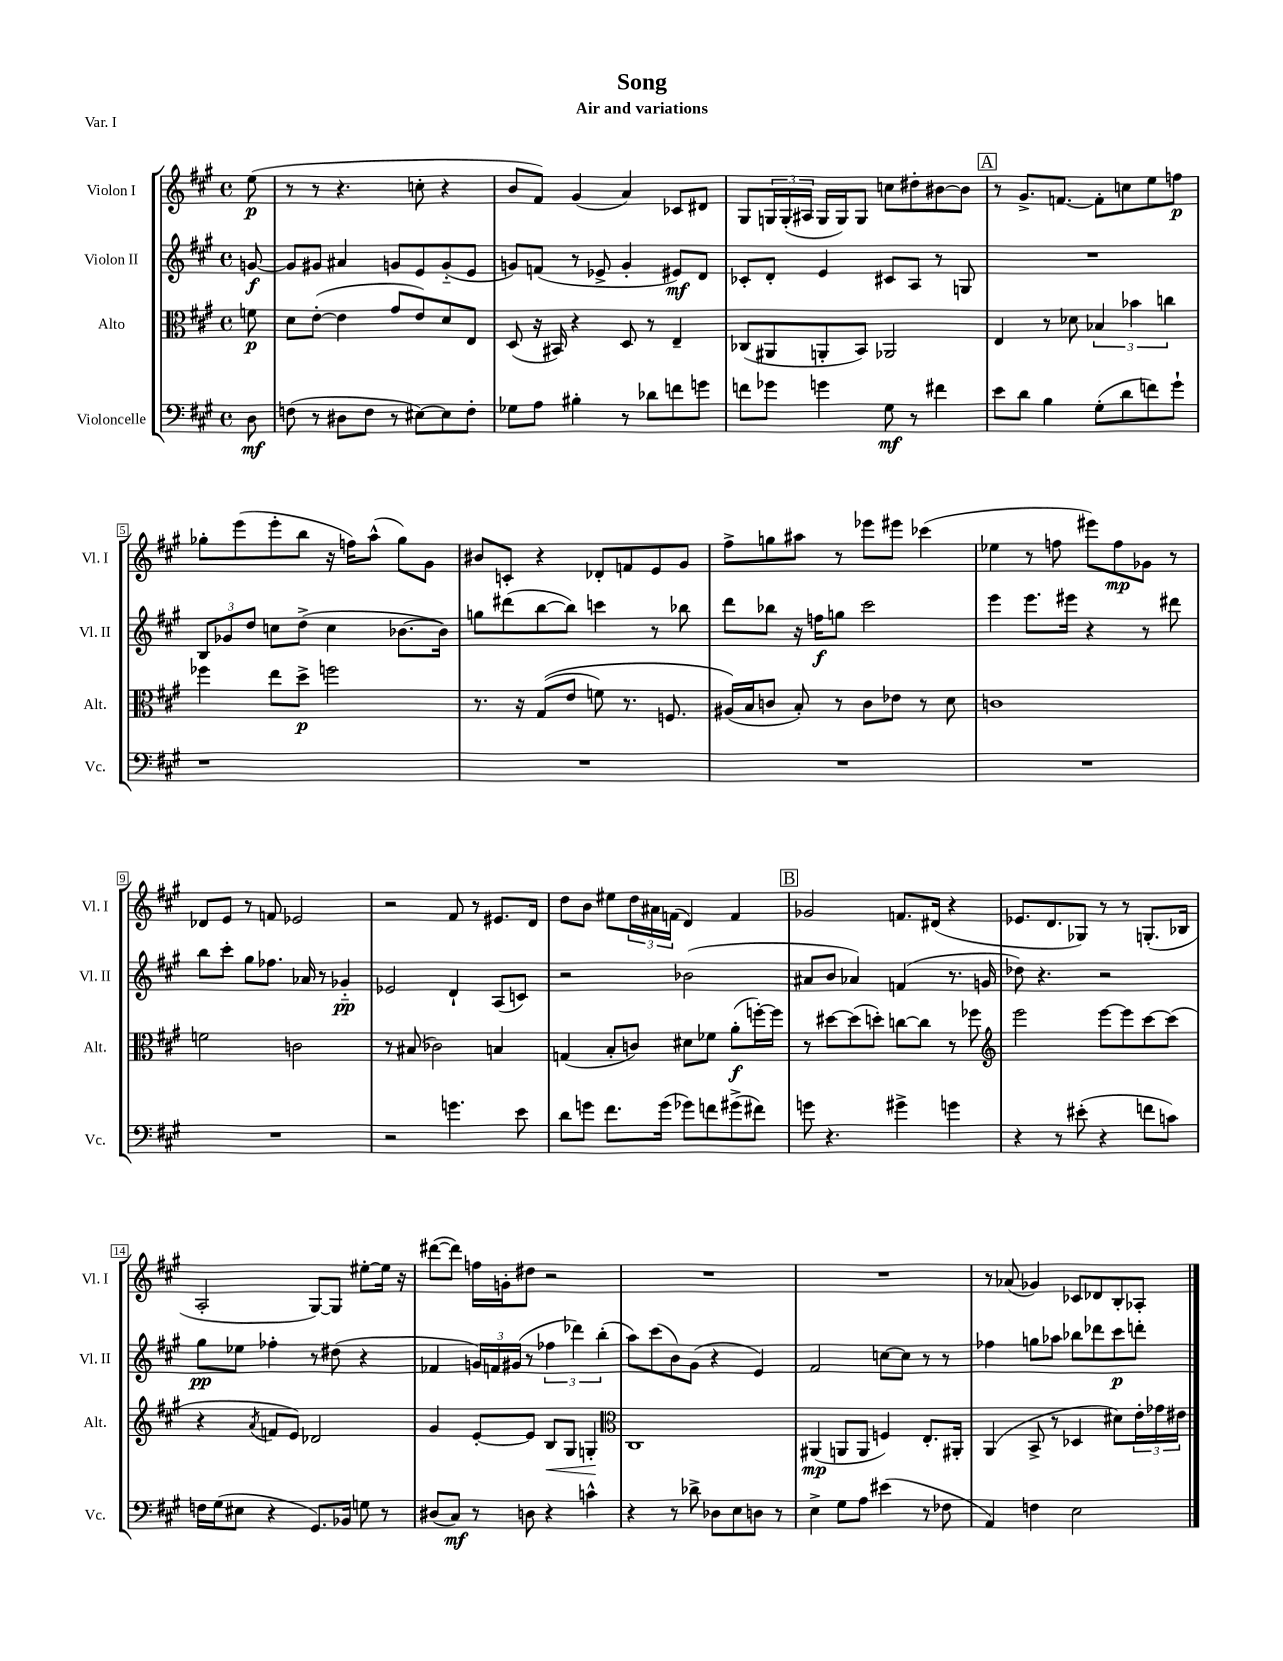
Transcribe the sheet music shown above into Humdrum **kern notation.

**kern	**dynam	**kern	**dynam	**kern	**dynam	**kern	**dynam
*part4	*part4	*part3	*part3	*part2	*part2	*part1	*part1
*staff4	*staff4	*staff3	*staff3	*staff2	*staff2	*staff1	*staff1
*I"Violoncelle	*	*I"Alto	*	*I"Violon II	*	*I"Violon I	*
*I'Vc.	*	*I'Alt.	*	*I'Vl. II	*	*I'Vl. I	*
*clefF4	*	*clefC3	*	*clefG2	*	*clefG2	*
*k[f#c#g#]	*	*k[f#c#g#]	*	*k[f#c#g#]	*	*k[f#c#g#]	*
*M4/4	*	*M4/4	*	*M4/4	*	*M4/4	*
*met(c)	*	*met(c)	*	*met(c)	*	*met(c)	*
=	=	=	=	=	=	=	=
8D\	mf	8fn\	p	[8gn/	f	(8ee\	p
=1	=1	=1	=1	=1	=1	=1	=1
(8Fn\	.	8d\L	.	8g/L]	.	8r	.
8r	.	([8e'\J	.	8g#X/J	.	8r	.
8D#X\L	.	4e\]	.	4a#X/	.	4.r	.
8F\J	.	.	.	.	.	.	.
8r	.	8g#/L	.	8gn/L	.	.	.
[8E#X\L)	.	8e/)	.	8e/	.	8ccn'\	.
8E#\]	.	8d/	.	(8g/	.	4r	.
8F'\J	.	8E/J	.	8e/J	.	.	.
=2	=2	=2	=2	=2	=2	=2	=2
8G-X\L	.	(8D/	.	8gn/L)	.	8b/L	.
8A\J	.	16r	.	(8fn/J	.	8f#/J)	.
.	.	16BB#X/)	.	.	.	.	.
4B#X'\	.	4r	.	8r	.	(4g#/	.
.	.	.	.	8e-X^/	.	.	.
8r	.	8D/	.	4g'/	.	4a/)	.
8d-X\L	.	8r	.	.	.	.	.
8fn\	.	4E~/	.	8e#X/L)	mf	8c-X/L	.
8gn\J	.	.	.	8d/J	.	8d#X/J	.
=3	=3	=3	=3	=3	=3	=3	=3
8fn\L	.	(8C-X/L	.	8c-X'/L	.	8G#/L	.
8g-X\J	.	8AA#X/	.	8d'/J	.	24Gn/L	.
.	.	.	.	.	.	(24G'/	.
.	.	.	.	.	.	24A#X/JJ	.
4gn\	.	8AAn'/	.	4e/	.	16G/LL	.
.	.	.	.	.	.	16G/J)	.
.	.	8BB/J)	.	.	.	8G/J	.
8G#\	mf	2AA-X/	.	8c#X/L	.	8ccn\L	.
8r	.	.	.	8A/J	.	8dd#X'\	.
4f#X\	.	.	.	8r	.	[8b#X\	.
.	.	.	.	8Gn/	.	8b#\J]	.
!!LO:REH:place=s1:t=A
=4	=4	=4	=4	=4	=4	=4	=4
8e\L	.	4E/	.	1r	.	8r	.
8d\J	.	.	.	.	.	8.g#^/L	.
4B\	.	8r	.	.	.	.	.
.	.	.	.	.	.	[8.fn/J	.
.	.	8d-X\	.	.	.	.	.
(8G#'\L	.	6B-X/	.	.	.	8f'\L]	.
8d\	.	.	.	.	.	8ccn\	.
.	.	6b-X\	.	.	.	.	.
8fn\)	.	.	.	.	.	8ee\	.
.	.	6ccn\	.	.	.	.	.
8g#`\J	.	.	.	.	.	8ffn\J	p
!!LO:LB:g=z
=5	=5	=5	=5	=5	=5	=5	=5
1r	.	4ff-X\	.	12B/L	.	8gg-X'\L	.
.	.	.	.	12g-X/	.	.	.
.	.	.	.	.	.	(8eee\	.
.	.	.	.	12dd/J	.	.	.
.	.	8ee\L	.	8ccn\L	.	8eee'\	.
.	.	8dd^\J	p	(8dd^\J	.	8bb\J	.
.	.	2ffn\	.	4cc\	.	16r	.
.	.	.	.	.	.	16ffn\KL)	.
.	.	.	.	.	.	(8aa^^\J	.
.	.	.	.	[8.b-X\L	.	8gg-\L)	.
.	.	.	.	.	.	8g#\J	.
.	.	.	.	16b-\Jk])	.	.	.
=6	=6	=6	=6	=6	=6	=6	=6
1r	.	8.r	.	8ggn\L	.	8b#X/L	.
.	.	.	.	(8ddd#X\	.	8cn'/J	.
.	.	16r	.	.	.	.	.
.	.	((8G#/L	.	[8bb\	.	4r	.
.	.	8e/J	.	8bb\J])	.	.	.
.	.	8fn\)	.	4cccn\	.	8d-X'/L	.
.	.	8.r	.	.	.	8fn/	.
.	.	.	.	8r	.	8e/	.
.	.	8.Fn/	.	.	.	.	.
.	.	.	.	8bb-X\	.	8g#/J	.
=7	=7	=7	=7	=7	=7	=7	=7
1r	.	(16A#X/LL)	.	8ddd\L	.	8ff#^\L	.
.	.	16B/J	.	.	.	.	.
.	.	8cn/J	.	8bb-X\J	.	8ggn\	.
.	.	8B'/)	.	16r	.	8aa#X\J	.
.	.	.	.	16ffn\KL	f	.	.
.	.	8r	.	8ggn\J	.	8r	.
.	.	8c\L	.	2ccc#\	.	8eee-X\L	.
.	.	8e-X\J	.	.	.	8eee#X\J	.
.	.	8r	.	.	.	(4ccc-X\	.
.	.	8d\	.	.	.	.	.
=8	=8	=8	=8	=8	=8	=8	=8
1r	.	1cn	.	4eee\	.	4ee-X\	.
.	.	.	.	8.eee\L	.	8r	.
.	.	.	.	.	.	8ffn\	.
.	.	.	.	16eee#X\Jk	.	.	.
.	.	.	.	4r	.	8eee#X\L)	.
.	.	.	.	.	.	8ff\	mp
.	.	.	.	8r	.	8g-X\J	.
.	.	.	.	8ddd#X\	.	8r	.
!!LO:LB:g=z
=9	=9	=9	=9	=9	=9	=9	=9
1r	.	2fn\	.	8bb\L	.	8d-X/L	.
.	.	.	.	8ccc#'\J	.	8e/J	.
.	.	.	.	8gg#\L	.	8r	.
.	.	.	.	8.ff-X\J	.	8fn/	.
.	.	2cn\	.	.	.	2e-X/	.
.	.	.	.	16a-X/	.	.	.
.	.	.	.	8r	.	.	.
.	.	.	.	4g-X/	pp	.	.
=10	=10	=10	=10	=10	=10	=10	=10
2r	.	8r	.	2e-X/	.	2r	.
.	.	(8B#X/	.	.	.	.	.
.	.	2c-X\)	.	.	.	.	.
4.gn\	.	.	.	4d`/	.	8f#/	.
.	.	.	.	.	.	8r	.
.	.	4Bn/	.	(8A/L	.	8.e#X/L	.
8e\	.	.	.	8cn/J)	.	.	.
.	.	.	.	.	.	16d/Jk	.
=11	=11	=11	=11	=11	=11	=11	=11
8d\L	.	(4Gn/	.	2r	.	8dd\L	.
8gn\J	.	.	.	.	.	8b\J	.
8.f#\L	.	8B'/L	.	.	.	8ee#X\L	.
.	.	8cn/J)	.	.	.	24dd\L	.
.	.	.	.	.	.	24a#X\	.
(16g\Jk	.	.	.	.	.	.	.
.	.	.	.	.	.	(24fn\JJ	.
8g-X\L)	.	8d#X\L	.	(2b-X\	.	4d/)	.
8fn\	.	8f-X\J	.	.	.	.	.
(8g#X^\	.	(8a'\L	f	.	.	4f/	.
8f#X\J)	.	[16ffn'\L)	.	.	.	.	.
.	.	16ff\JJ]	.	.	.	.	.
!!LO:REH:place=s1:t=B
=12	=12	=12	=12	=12	=12	=12	=12
8gn\	.	8r	.	8a#X/L	.	2g-X/	.
4.r	.	[8dd#X\L	.	8b/J	.	.	.
.	.	(8dd#\]	.	4a-X/)	.	.	.
.	.	8ddn'\J)	.	.	.	.	.
4g#X^\	.	[8ccn\L	.	(4fn/	.	8.fn/L	.
.	.	8cc\J]	.	.	.	.	.
.	.	.	.	.	.	(16d#X/Jk	.
4gn\	.	8r	.	8.r	.	4r	.
.	.	8ff-X\	.	.	.	.	.
.	.	.	.	16gn/	.	.	.
=13	=13	=13	=13	=13	=13	=13	=13
*	*	*clefG2	*	*	*	*	*
4r	.	2eee\	.	8dd-X\)	.	8.e-X/L	.
.	.	.	.	4.r	.	.	.
.	.	.	.	.	.	8.d/	.
8r	.	.	.	.	.	.	.
(8e#X'\	.	.	.	.	.	8G-X/J)	.
4r	.	[8eee\L	.	2r	.	8r	.
.	.	8eee\]	.	.	.	8r	.
8fn\L	.	[8ccc#\	.	.	.	(8.Gn'/L	.
8cn\J)	.	(8ccc#\J]	.	.	.	.	.
.	.	.	.	.	.	16B-X/Jk	.
!!LO:LB:g=z
=14	=14	=14	=14	=14	=14	=14	=14
16Fn\LL	.	4r	.	8gg#\L	pp	2A'/	.
(16G#\J	.	.	.	.	.	.	.
8E#X\J	.	.	.	8ee-X\J	.	.	.
.	.	8qa/	.	.	.	.	.
4r	.	8fn/L	.	4ff-X'\	.	.	.
.	.	8e/J)	.	.	.	.	.
8.GG#/L)	.	2d-X/	.	8r	.	[8G#/L)	.
.	.	.	.	(8dd#X\	.	8G#/J]	.
16BB-X/Jk	.	.	.	.	.	.	.
8Gn\	.	.	.	4r	.	[8ee#X'\L	.
8r	.	.	.	.	.	16ee#\Jk]	.
.	.	.	.	.	.	16r	.
=15	=15	=15	=15	=15	=15	=15	=15
(8D#X/L	.	4g#/	.	4f-X/	.	([8ddd#X\L	.
8C#/J)	mf	.	.	.	.	8ddd#\J])	.
8r	.	[8e'/L	.	24gn/LL)	.	16ffn\LL	.
.	.	.	.	24fn/	.	.	.
.	.	.	.	.	.	16gn'\J	.
.	.	.	.	(24g#X/JJ	.	.	.
8Dn\	.	8e/J]	.	8r	.	8dd#X\J	.
!	!	!	!LO:HP:b	!	!	!	!
4r	.	8B/L	<	6ff-X\	.	2r	.
.	.	8G#/J	.	.	.	.	.
.	.	.	.	6ddd-X\)	.	.	.
4cn^^\	.	4Gn'/	.	.	.	.	.
.	.	.	.	(6bb'\	.	.	.
.	.	.	[	.	.	.	.
=16	=16	=16	=16	=16	=16	=16	=16
*	*	*clefC3	*	*	*	*	*
4r	.	1C#	.	8aa\L)	.	1r	.
.	.	.	.	(8ccc#\	.	.	.
8r	.	.	.	8b\)	.	.	.
8d-X^\	.	.	.	(8g#\J	.	.	.
8D-X\L	.	.	.	4r	.	.	.
8E\	.	.	.	.	.	.	.
8Dn\J	.	.	.	4e/)	.	.	.
8r	.	.	.	.	.	.	.
=17	=17	=17	=17	=17	=17	=17	=17
4E^\	.	(4AA#X/	mp	2f#/	.	1r	.
8G#\L	.	8AAn/L	.	.	.	.	.
8A\J	.	8AA/J	.	.	.	.	.
(4e#X\	.	4Fn/)	.	[8ccn\L	.	.	.
.	.	.	.	8cc\J]	.	.	.
8r	.	8.E'/L	.	8r	.	.	.
8F-X\	.	.	.	8r	.	.	.
.	.	16AA#X'/Jk	.	.	.	.	.
=18	=18	=18	=18	=18	=18	=18	=18
4AA/)	.	(4AA/	.	4ff-X\	.	8r	.
.	.	.	.	.	.	(8a-X/	.
4Fn\	.	8BB^/	.	8ggn\L	.	4g-X/)	.
.	.	8r	.	8aa-X\J	.	.	.
2E\	.	4D-X/	.	8bb-X\L	.	8c-X/L	.
.	.	.	.	8ddd-X\	.	8d-X/	.
.	.	8d#X\L)	.	8ccc#\	p	8B'/	.
.	.	24e'\L	.	8dddn'\J	.	8A-X'/J	.
.	.	24g-X\	.	.	.	.	.
.	.	24e#X\JJ	.	.	.	.	.
==	==	==	==	==	==	==	==
*-	*-	*-	*-	*-	*-	*-	*-
